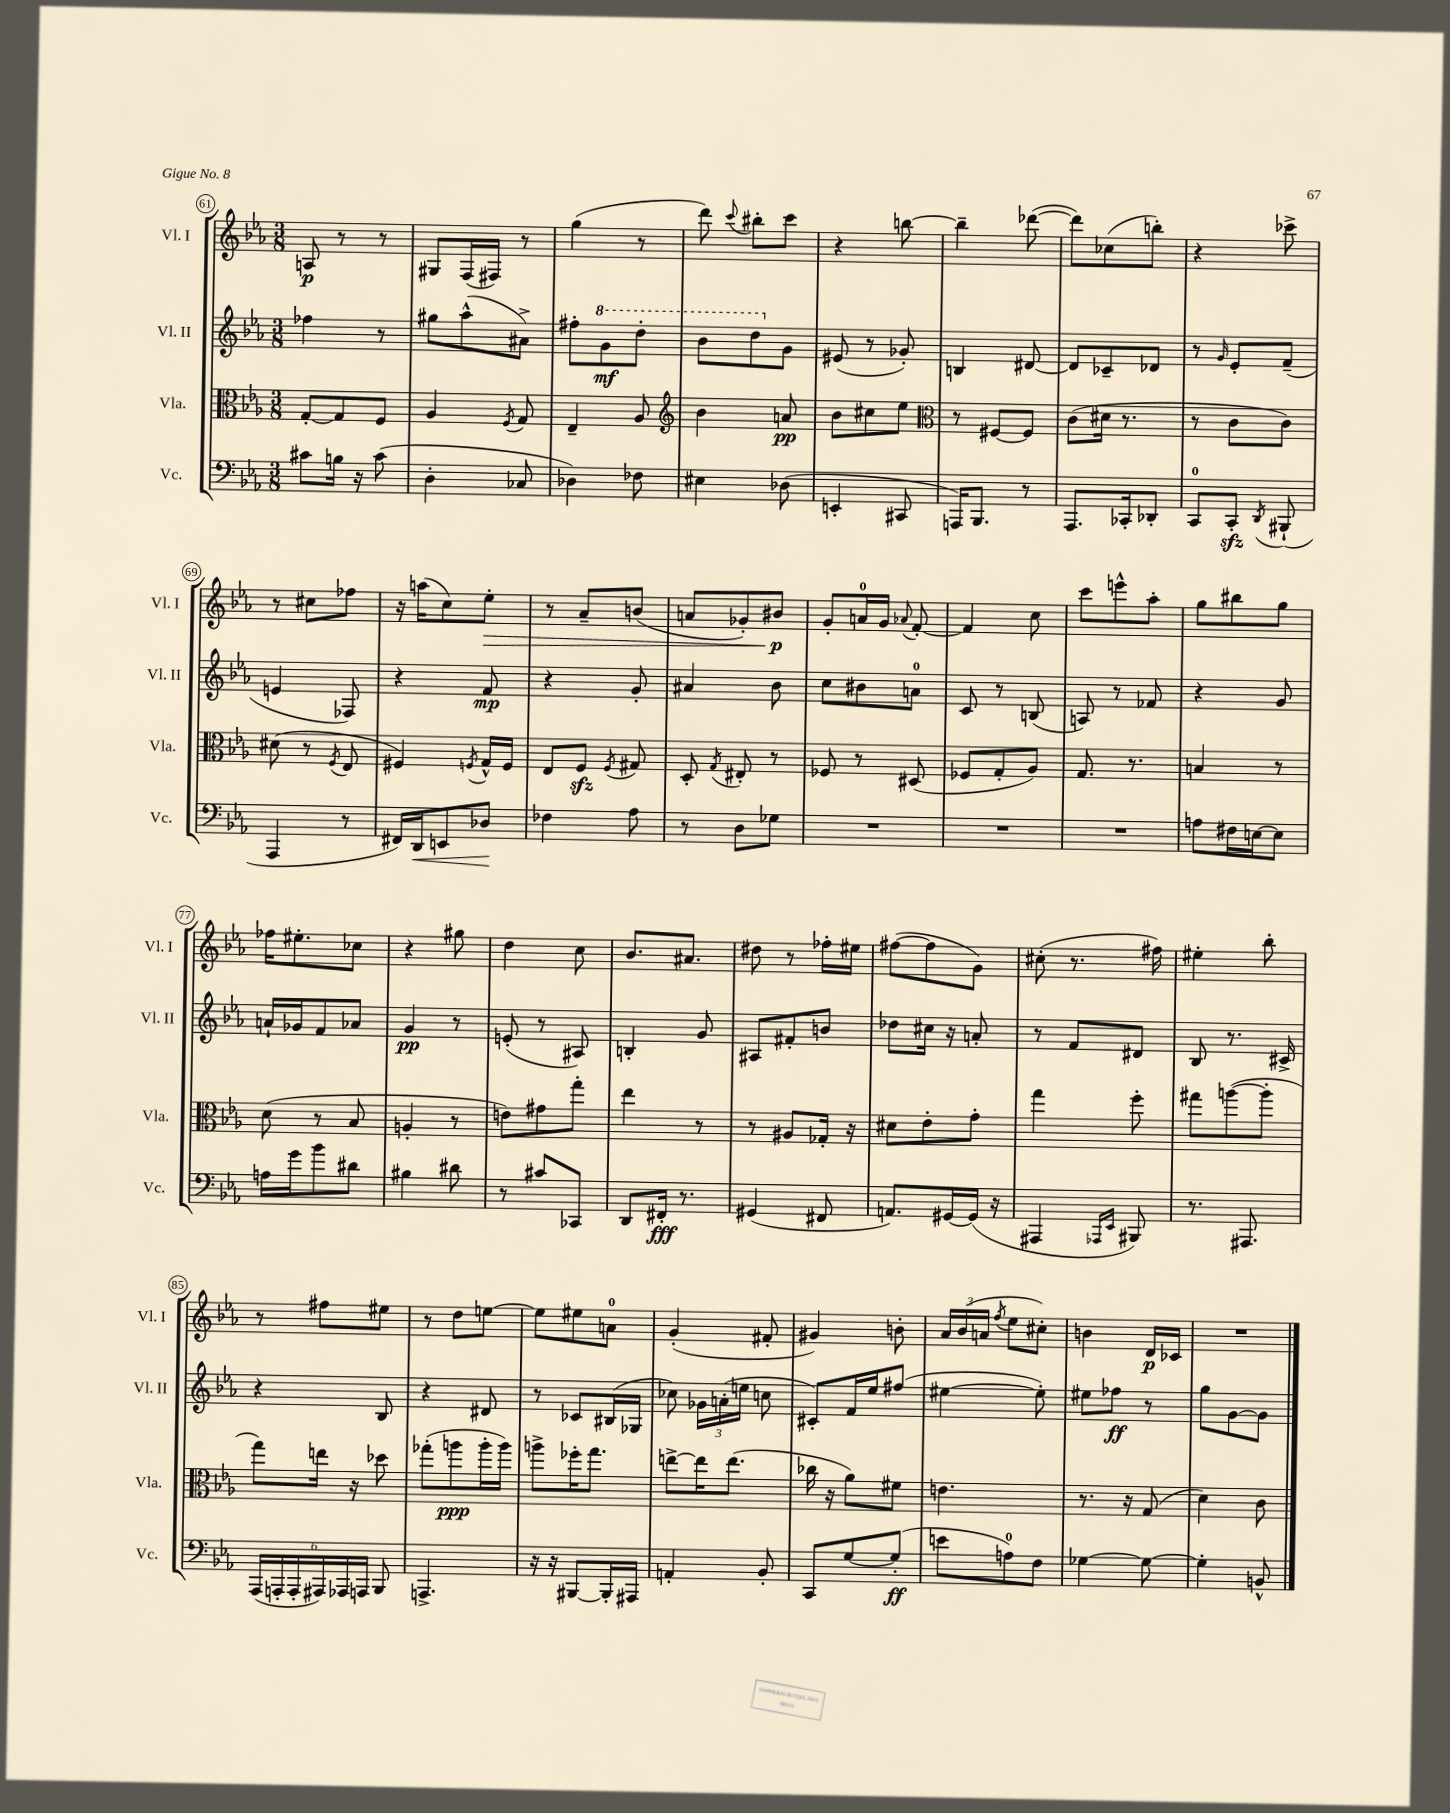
<<
\new StaffGroup <<
\new Staff = "s0" \with { instrumentName = "Vl. I" shortInstrumentName = "Vl. I" } {
    \clef treble \key ees \major \numericTimeSignature \time 3/8
    \autoBeamOff a8\p r8 r8 |
    gis8[ f16( fis16]) r8 |
    g''4( r8 |
    d'''8) \appoggiatura { c'''8 } bis''8[-. c'''8] |
    r4 b''8~ |
    b''4-- des'''8~( |
    des'''8[) ces''8( b''8]-.) |
    r4 ces'''8-> |
    r8 cis''8[ fes''8] |
    r16 a''16[( c''8) ees''8]-.\> |
    r8 aes'8[-- b'8]( |
    a'8[ ges'8-.) bis'8]\p\! |
    g'8[-. a'16-0 g'16] \appoggiatura { aes'8 } f'8~-. |
    f'4 c''8 |
    c'''8[ e'''8-^ aes''8]-. |
    g''8[ bis''8 g''8] |
    fes''16[ eis''8.-. ces''8] |
    r4 gis''8 |
    d''4 c''8 |
    bes'8.[ ais'8.] |
    dis''8 r8 fes''16[-. eis''16] |
    fis''8[~( fis''8 g'8]) |
    cis''8-.( r8. fis''16) |
    eis''4-. bes''8-. |
    r8 fis''8[ eis''8] |
    r8 d''8[ e''8]~ |
    e''8[ eis''8 a'8]-0 |
    g'4-.( fis'8-. |
    gis'4) b'8-. |
    \tuplet 3/2 { aes'16[ bes'16( a'16] } \acciaccatura { f''8 } ees''8[ cis''8]-.) |
    b'4 d'16[\p ces'16] |
    R4. \bar "|." |
}
\new Staff = "s1" \with { instrumentName = "Vl. II" shortInstrumentName = "Vl. II" } {
    \clef treble \key ees \major \numericTimeSignature \time 3/8
    \autoBeamOff fes''4 r8 |
    gis''8[ aes''8-^( ais'8]->) |
    fis''8[-. \ottava #1 g''8\mf d'''8]-. |
    bes''8[ d'''8 \ottava #0 g'8] |
    eis'8( r8 ges'8-.) |
    b4 dis'8~ |
    dis'8[ ces'8-- des'8] |
    r8 \grace { g'16 } ees'8[-. f'8]--( |
    e'4 fes8) |
    r4 f'8\mp |
    r4 g'8-. |
    ais'4 bes'8 |
    c''8[ bis'8 a'8]-0 |
    c'8 r8 b8( |
    a8) r8 fes'8 |
    r4 g'8 |
    a'16[-! ges'16 f'8 aes'8] |
    g'4\pp r8 |
    e'8-.( r8 ais8) |
    b4-. g'8 |
    ais8[ fis'8-. b'8] |
    des''8[ cis''16] r16 a'8-. |
    r8 f'8[ dis'8] |
    bes8 r8. cis'16-> |
    r4 bes8 |
    r4 dis'8 |
    r8 ces'8[ bis16( ges16] |
    ces''8) \tuplet 3/2 { ges'16[ a'16-.( e''16] } c''8 |
    cis'8[-.) f'16 ees''16 fis''8]( |
    eis''4~ eis''8-.) |
    eis''8[ fes''8]\ff r8 |
    g''8[ g'8~ g'8] \bar "|." |
}
\new Staff = "s2" \with { instrumentName = "Vla." shortInstrumentName = "Vla." } {
    \clef alto \key ees \major \numericTimeSignature \time 3/8
    \autoBeamOff g8[~-. g8 f8] |
    aes4 \acciaccatura { f8 } g8 |
    ees4-- aes8 |
    \clef treble bes'4 a'8\pp |
    bes'8[ cis''8 ees''8] |
    \clef alto r8 fis8[~ fis8] |
    c'8[( dis'16] r8. |
    r8 c'8[ c'8]) |
    dis'8( r8 \acciaccatura { f8 } ees8 |
    fis4) \acciaccatura { f8 } g16[-^ f16] |
    ees8[ f8]\sfz \acciaccatura { f8 } gis8 |
    d8-. \acciaccatura { g8 } eis8-. r8 |
    fes8 r8 dis8( |
    fes8[ g8-. aes8]) |
    g8. r8. |
    b4 r8 |
    d'8( r8 bes8 |
    a4-. r8 |
    e'8[) gis'8 g''8]-. |
    ees''4 r8 |
    r8 ais8[ ges16]-. r16 |
    dis'8[ ees'8-. g'8]-. |
    g''4 f''8-. |
    gis''8[ a''8~( a''8]-. |
    g''8[) e''16] r16 des''8 |
    ges''8[-.( a''8\ppp a''16-. a''16]) |
    a''8[-> fes''16-. g''8.] |
    e''8[~-> e''16 e''8.]( |
    ces''16 r16 aes'8[) fis'8] |
    e'4. |
    r8. r16 g8( |
    d'4) c'8 \bar "|." |
}
\new Staff = "s3" \with { instrumentName = "Vc." shortInstrumentName = "Vc." } {
    \clef bass \key ees \major \numericTimeSignature \time 3/8
    \autoBeamOff cis'8[ b16] r16 cis'8( |
    d4-. ces8 |
    des4) fes8 |
    eis4 des8( |
    e,4-. cis,8 |
    a,,16[) bes,,8.] r8 |
    aes,,8.[ ces,16-. des,8]-. |
    c,8[-0 c,8]-.\sfz \acciaccatura { d,8 } bis,,8-!( |
    aes,,4 r8 |
    fis,16[) d,16\< e,8 des8]\! |
    fes4 aes8 |
    r8 d8[ ges8] |
    R4. |
    R4. |
    R4. |
    a8[ fis16 e16~ e8] |
    a16[ g'16 bes'8 dis'8] |
    bis4 dis'8 |
    r8 cis'8[ ces,8] |
    d,8[ fis,16]-.\fff r8. |
    gis,4( fis,8 |
    a,8.[) gis,16~ gis,16]( r16 |
    ais,,4 \grace { aes,,16[ ees,16] } bis,,8) |
    r8. ais,,8. |
    \tuplet 6/4 { aes,,16[( a,,16-. a,,16-. ais,,16) aes,,16 a,,16] } bes,,8 |
    a,,4.-> |
    r16 r16 bis,,8[~ bis,,16-. ais,,16] |
    a,4-. bes,8-. |
    c,8[ g8~ g8]-.\ff( |
    e'8[ a8-0) f8] |
    ges4~ ges8~ |
    ges4-. b,8-^ \bar "|." |
}
>>
>>
\layout { \context { \Score currentBarNumber = #61 \override BarNumber.stencil = #(make-stencil-circler 0.1 0.3 ly:text-interface::print) } }
